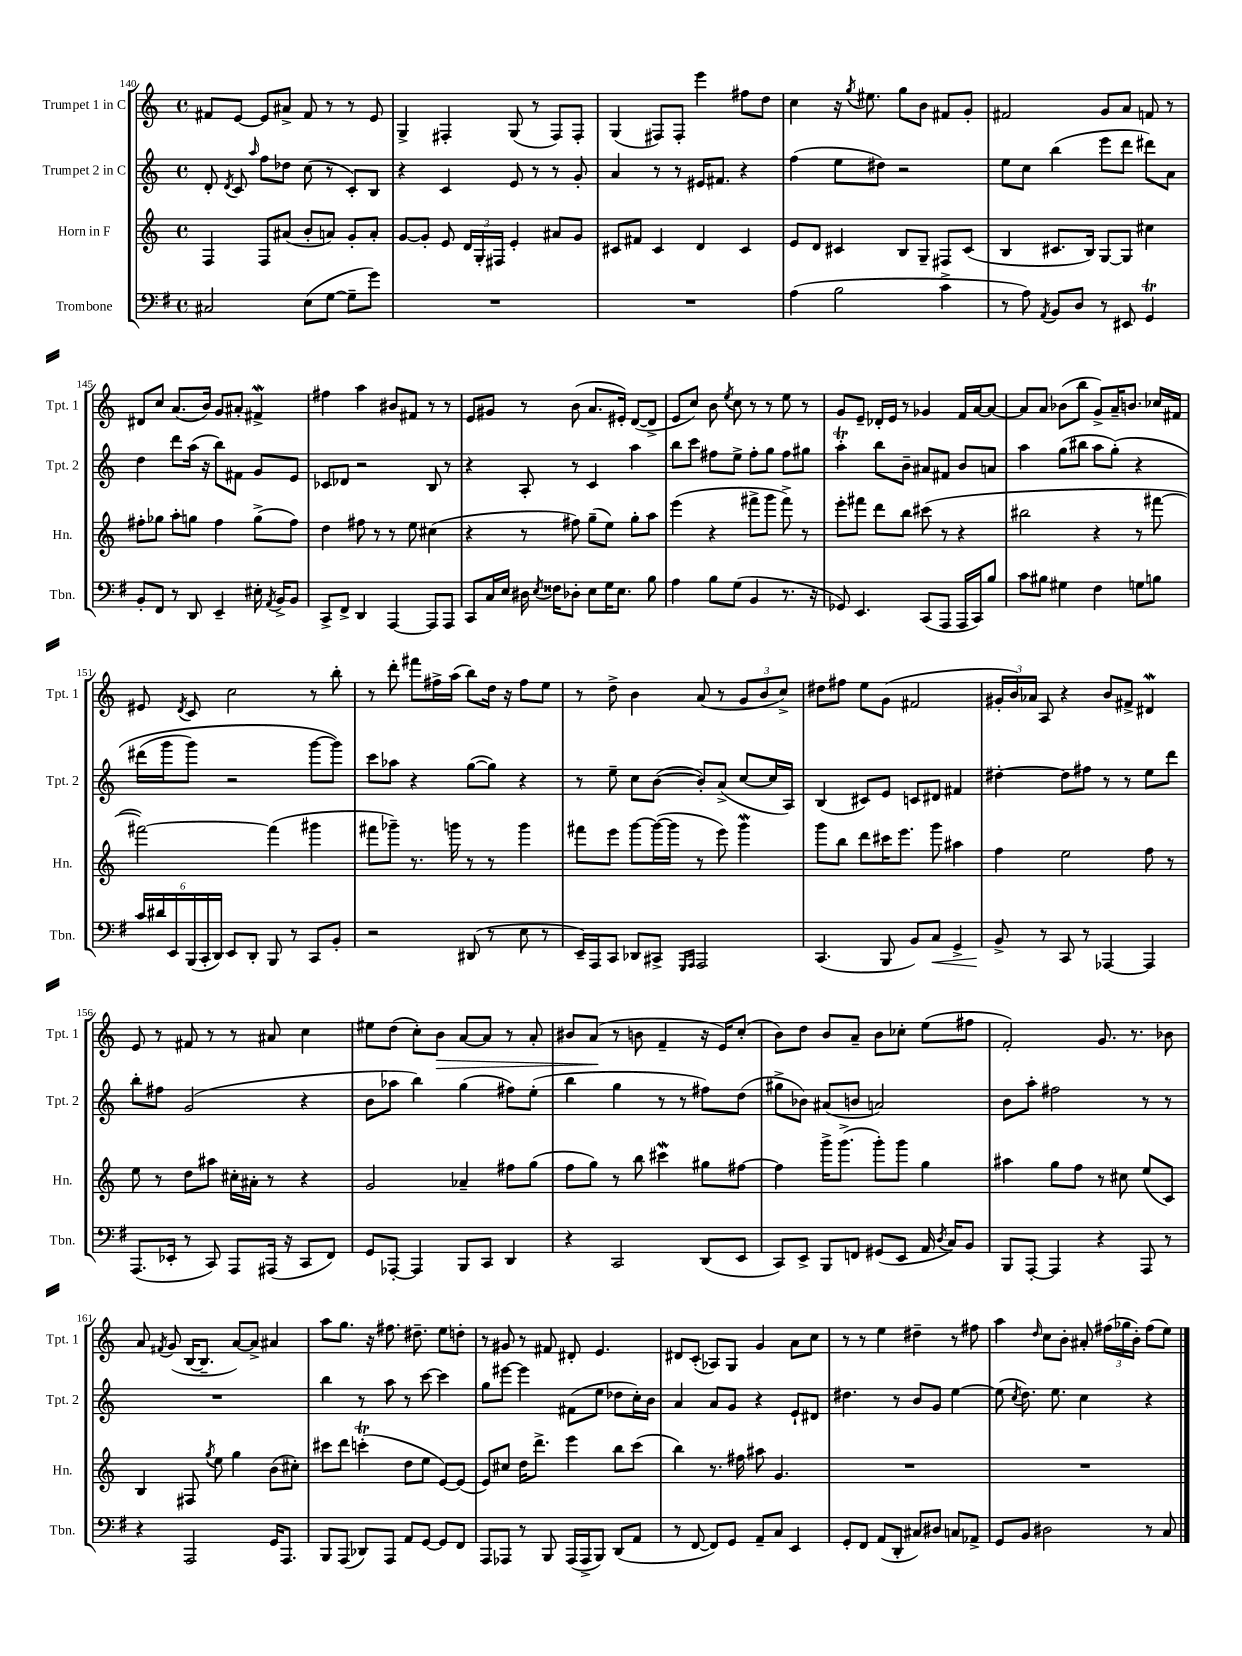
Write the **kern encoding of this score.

**kern	**dynam	**kern	**kern	**kern	**dynam
*part4	*part4	*part3	*part2	*part1	*part1
*staff4	*staff4	*staff3	*staff2	*staff1	*staff1
*I"Trombone	*	*I"Horn in F	*I"Trumpet 2 in C	*I"Trumpet 1 in C	*
*I'Tbn.	*	*I'Hn.	*I'Tpt. 2	*I'Tpt. 1	*
*clefF4	*	*clefG2	*clefG2	*clefG2	*
*k[f#]	*	*k[]	*k[]	*k[]	*
*M4/4	*	*M4/4	*M4/4	*M4/4	*
*met(c)	*	*met(c)	*met(c)	*met(c)	*
=140	=140	=140	=140	=140	=140
2C#X/	.	4F/	8d'/	8f#X/L	.
.	.	.	8qd/	.	.
.	.	.	8c/	[8e/J	.
.	.	.	16qqaa/	.	.
.	.	8F/L	8ff\L	8e/L]	.
.	.	(8a#X/J	8dd-X\J	8a#X^/J	.
(8E\L	.	8b'/L	(8cc\	8f#/	.
[8G\J	.	8an/J)	8r	8r	.
8G~\L]	.	8g'/L	8c'/L)	8r	.
8g\J)	.	8a'/J	8B/J	8e/	.
=141	=141	=141	=141	=141	=141
1r	.	[8g/L	4r	4G^/	.
.	.	8g'/J]	.	.	.
.	.	8e/	4c/	4F#X'/	.
.	.	24d/LL	.	.	.
.	.	24G'/	.	.	.
.	.	24F#X/JJ	.	.	.
.	.	4e'/	8e/	(8G/	.
.	.	.	8r	8r	.
.	.	8a#X/L	8r	8F#/L)	.
.	.	8g/J	8g'/	8F#'/J	.
=142	=142	=142	=142	=142	=142
1r	.	8c#X/L	4a/	(4G/	.
.	.	8f#X/J	.	.	.
.	.	4c#/	8r	8F#X/L)	.
.	.	.	8r	8F#'/J	.
.	.	4d/	16e#X/KL	4eee\	.
.	.	.	8.f#X/J	.	.
.	.	4c#/	4r	8ff#X\L	.
.	.	.	.	8dd\J	.
=143	=143	=143	=143	=143	=143
(4A\	.	8e/L	(4ff\	4cc\	.
.	.	8d/J	.	.	.
2B\	.	4c#X/	8ee\L	16r	.
.	.	.	.	8qgg/	.
.	.	.	.	8.ee#X\	.
.	.	.	8dd#X\J)	.	.
.	.	8B/L	2r	8gg\L	.
.	.	8G~/J	.	8b\J	.
4c^\	.	8F#X/L	.	8f#X/L	.
.	.	(8c#/J	.	8g'/J	.
=144	=144	=144	=144	=144	=144
8r	.	4B/	8ee\L	2f#X/	.
8A\)	.	.	8cc\J	.	.
8qAA/	.	.	.	.	.
8BB/L	.	8.c#X/L	(4bb\	.	.
8D/J	.	.	.	.	.
.	.	16B/Jk)	.	.	.
8r	.	[8G/L	8eee\L	8g/L	.
8EE#X/	.	8G/J]	8ddd\J	8a/J	.
4GGT/	.	4cc#X\	8ddd#X\L)	8fn/	.
.	.	.	8a\J	8r	.
!!LO:LB:g=z
=145	=145	=145	=145	=145	=145
8BB'/L	.	8ff#X'\L	4dd\	8d#X/L	.
8FF#/J	.	8gg-X\J	.	8cc/J	.
8r	.	8aa'\L	8ddd\L	(8.a/L	.
8DD/	.	8ggn\J	(16aa\Jk	.	.
.	.	.	16r	16b/Jk)	.
4EE~/	.	4ff#\	8bb\L)	8g/L	.
.	.	.	8f#X\J	8a#X'/J	.
16E#X'\	.	(8gg^\L	8g/L	4f#XW^/	.
8qAA/	.	.	.	.	.
16BB^/KL	.	.	.	.	.
8BB/J	.	8ff#\J)	8e/J	.	.
=146	=146	=146	=146	=146	=146
8CC^/L	.	4dd\	8c-X/L	4ff#X\	.
8FF#^/J	.	.	8d-X/J	.	.
4DD/	.	8ff#X\	2r	4aa\	.
.	.	8r	.	.	.
[4AAA/	.	8r	.	8b#X/L	.
.	.	8ee\	.	8f#X/J	.
8AAA/L]	.	(4cc#X\	8B/	8r	.
8AAA/J	.	.	8r	8r	.
=147	=147	=147	=147	=147	=147
8CC/L	.	4r	4r	8e/L	.
16C/L	.	.	.	8g#X/J	.
16E/JJ	.	.	.	.	.
16D#X\	.	8r	8A'/	8r	.
8qE/	.	.	.	.	.
16F##X\KL	.	.	.	.	.
8D-X'\J	.	8ff#X\)	8r	(8b\	.
8E\L	.	(8gg~\L	4c/	8.a/L	.
16G\K	.	8ee\J)	.	.	.
8.E\J	.	.	.	16e#X'/Jk)	.
.	.	8gg'\L	4aa\	([8d/L	.
8B\	.	8aa\J	.	8d^/J]	.
=148	=148	=148	=148	=148	=148
4A\	.	(4eee\	8bb\L	8e/L	.
.	.	.	8ccc\J	8cc/J)	.
8B\L	.	4r	8ff#X\L	8b\	.
.	.	.	.	8qee/	.
(8G\J	.	.	8ee^\J	8cc\	.
4BB/	.	8fff#X^\L	8ff#'\L	8r	.
.	.	8ggg\J	8gg\J	8r	.
8.r	.	8fff#^\)	8ff#\L	8ee\	.
.	.	8r	8gg#X\J	8r	.
16r	.	.	.	.	.
=149	=149	=149	=149	=149	=149
8GG-X/)	.	8eee'\L	4aaT'\	8g/L	.
4.EE/	.	8fff#X\J	.	8e~/J	.
.	.	8ddd\L	8bb\L	16d-X'/LL	.
.	.	.	.	16e/JJ	.
.	.	8bb\J	8b~\J	8r	.
(8CC/L	.	(8ccc#X\	8a#X/L	4g-X/	.
8AAA/J	.	8r	8f#X/J	.	.
16AAA/LL	.	4r	8b/L	16f/LL	.
16CC/J)	.	.	.	[16a/J	.
8B/J	.	.	8an/J	8a/J_	.
=150	=150	=150	=150	=150	=150
8c\L	.	2bb#X\	4aa\	8a/L]	.
8B#X\J	.	.	.	8a/J	.
4G#X\	.	.	(8gg\L	(8b-X\L	.
.	.	.	8bb#X\J	8bb\J	.
4F#\	.	4r	8aa\L	8g^/L)	.
.	.	.	(8gg'\J)	16a~/K	.
.	.	.	.	8.bn/J	.
8Gn\L	.	8r	4r	.	.
8Bn\J	.	[8fff#X\	.	16cc-X/LL	.
.	.	.	.	16f#X/JJ	.
!!LO:LB:g=z
=151	=151	=151	=151	=151	=151
24c/LL	.	2fff#X\_)	(16ddd#X\LL	8e#X/	.
24d#X/	.	.	.	.	.
.	.	.	16ggg\J	.	.
24EE/	.	.	.	.	.
.	.	.	.	8qd/	.
(24BBB/	.	.	8ggg\J)	8c/	.
24CC'/	.	.	.	.	.
24DD/JJ)	.	.	.	.	.
8EE/L	.	.	2r	2cc\	.
8DD'/J	.	.	.	.	.
8BBB/	.	(4fff#\]	.	.	.
8r	.	.	.	.	.
8CC/L	.	4ggg#X\	[8ggg\L	8r	.
8BB'/J	.	.	8ggg\J])	8bb'\	.
=152	=152	=152	=152	=152	=152
2r	.	8fff#X\L	8ccc\L	8r	.
.	.	8ggg-X~\J)	8aa-X\J	8ddd'\	.
.	.	8.r	4r	8fff#X\L	.
.	.	.	.	16ff#X^\L	.
.	.	16gggn\	.	(16aa\JJ	.
(8DD#X/	.	8r	([8gg\L	8bb\L)	.
8r	.	8r	8gg\J])	16dd\Jk	.
.	.	.	.	16r	.
8E\	.	4ggg\	4r	8ff#\L	.
8r	.	.	.	8ee\J	.
=153	=153	=153	=153	=153	=153
16EE~/LL)	.	8fff#X\L	8r	8r	.
16AAA/J	.	.	.	.	.
8CC/J	.	8eee\J	8ee~\	8dd^\	.
8DD-X/L	.	[8ggg\L	8cc\L	4b\	.
8CC#X^/J	.	(16ggg\L_	([8b\J	.	.
.	.	16ggg\JJ]	.	.	.
16qqGGG/LL	.	.	.	.	.
16qqAAA/JJ	.	.	.	.	.
2AAA/	.	8r	8b'/L])	(8a/	.
.	.	8eee\)	(8a^/J	8r	.
.	.	4gggW\	[8cc/L	12g/L	.
.	.	.	.	12b/	.
.	.	.	16cc/L]	.	.
.	.	.	.	12cc^/J)	.
.	.	.	16A/JJ)	.	.
=154	=154	=154	=154	=154	=154
(4.CC/	.	8ggg\L	(4B/	8dd#X\L	.
.	.	8bb\J	.	8ff#X\J	.
.	.	8ddd\L	8c#X/L)	8ee\L	.
8BBB/	.	16ccc#X\K	8e/J	(8g\J	.
.	.	8.eee\J	.	.	.
8BB/L)	.	.	8cn/L	2f#X/	.
!	!LO:HP:b	!	!	!	!
8C/J	<	8ggg\	8d#X/J	.	.
4GG^/	.	4aa#X\	4f#X/	.	.
=155	=155	=155	=155	=155	=155
8BB^/	.	4ff\	[4dd#X'\	24g#X'/LL	.
.	.	.	.	24b/)	.
.	.	.	.	24a-X/JJ	.
8r	[	.	.	8A/	.
8CC/	.	2ee\	8dd#\L]	4r	.
8r	.	.	8ff#X\J	.	.
[4AAA-X/	.	.	8r	8b/L	.
.	.	.	8r	8f#X^/J	.
4AAA-/]	.	8ff\	8ee\L	4d#XW/	.
.	.	8r	8ddd\J	.	.
!!LO:LB:g=z
=156	=156	=156	=156	=156	=156
(8.AAA/L	.	8ee\	8bb'\L	8e/	.
.	.	8r	8ff#X\J	8r	.
16EE-X'/Jk	.	.	.	.	.
8r	.	8dd\L	(2g/	8f#X/	.
8CC/)	.	8aa#X\J	.	8r	.
8AAA/L	.	16cc#X'\LL	.	8r	.
.	.	16a#X'\JJ	.	.	.
(16AAA#X/Jk	.	8r	.	8a#X/	.
16r	.	.	.	.	.
8CC/L	.	4r	4r	4cc\	.
8FF#/J)	.	.	.	.	.
=157	=157	=157	=157	=157	=157
8GG/L	.	2g/	8b\L	8ee#X\L	.
[8AAA-X'/J	.	.	8aa-X\J	(8dd\J	.
4AAA-/]	.	.	4bb\)	8cc'\L)	.
!	!	!	!	!	!LO:HP:b
.	.	.	.	8b\J	>
8BBB/L	.	4a-X~/	(4gg\	[8a/L	.
8CC/J	.	.	.	8a/J]	.
4DD/	.	8ff#X\L	8ff#X\L)	8r	.
.	.	(8gg\J	(8ee'\J	8a'/	.
=158	=158	=158	=158	=158	=158
4r	.	8ff\L	4bb\	8b#X/L	.
.	.	8gg\J)	.	(8a/J	.
2CC/	.	8r	4gg\	8r	]
.	.	8bb\	.	8bn\	.
.	.	4ccc#XW\	8r	4f~/	.
.	.	.	8r	.	.
(8DD/L	.	8gg#X\L	8ff#X\L)	16r	.
.	.	.	.	16e/KL)	.
8EE/J	.	[8ff#X\J	(8dd\J	(8cc'/J	.
=159	=159	=159	=159	=159	=159
8CC/L)	.	4ff#\]	8gg#X^\L	8b\L)	.
8EE^/J	.	.	8b-X\J)	8dd\J	.
8BBB/L	.	16ggg^\KL	(8a#X/L	8b/L	.
.	.	(8.ggg^\J	.	.	.
8FFn/J	.	.	8bn/J	8a~/J	.
(8GG#X/L	.	8ggg'\L)	2an/)	8b\L	.
8EE/J	.	8ggg\J	.	8cc-X'\J	.
16AA/	.	4gg\	.	(8ee\L	.
8qD/	.	.	.	.	.
16C/KL)	.	.	.	.	.
8BB/J	.	.	.	8ff#X\J	.
=160	=160	=160	=160	=160	=160
8BBB/L	.	4aa#X\	8b\L	2f'/)	.
[8AAA'/J	.	.	8aa'\J	.	.
4AAA/]	.	8gg\L	2ff#X\	.	.
.	.	8ff\J	.	.	.
4r	.	8r	.	8.g/	.
.	.	8cc#X\	.	.	.
.	.	.	.	8.r	.
8AAA/	.	(8ee/L	8r	.	.
8r	.	8c/J)	8r	8b-X\	.
!!LO:LB:g=z
=161	=161	=161	=161	=161	=161
4r	.	4B/	1r	8a/	.
.	.	.	.	8qf#X/	.
.	.	.	.	(8g/	.
2AAA/	.	8F#X/	.	[16B/KL	.
.	.	.	.	8.B~/J]	.
.	.	8qgg/	.	.	.
.	.	8ee\	.	.	.
.	.	4gg\	.	[8a/L)	.
.	.	.	.	8a^/J]	.
16GG/KL	.	(8b\L	.	4a#X/	.
8.AAA/J	.	.	.	.	.
.	.	8cc#X'\J)	.	.	.
=162	=162	=162	=162	=162	=162
8BBB/L	.	8ccc#X\L	4bb\	8aa\L	.
(8AAA/J	.	8ddd\J	.	8.gg\J	.
8DD-X/L)	.	(4cccnT'\	8r	.	.
.	.	.	.	16r	.
8AAA/J	.	.	8aa\	8.ff#X\	.
8AA/L	.	8dd\L	8r	.	.
.	.	.	.	8.dd#X~\	.
[8GG/J	.	8ee\J	[8ccc\	.	.
8GG/L]	.	[8e/L)	4ccc\]	8ee\L	.
8FF#/J	.	(8e/J]	.	8ddn'\J	.
=163	=163	=163	=163	=163	=163
8AAA/L	.	8e/L)	8gg\L	8r	.
8AAA-X/J	.	8cc#X/J	[8eee#X\J	8g#X/	.
8r	.	16dd\KL	4eee#\]	8r	.
.	.	8.ddd^\J	.	.	.
8BBB/	.	.	.	8f#X/	.
(16AAA-/LL	.	4eee\	(8f#X\L	8d#X'/	.
16AAA-^/J	.	.	.	.	.
8BBB/J)	.	.	8ee\J	4.e/	.
(8DD/L	.	8bb\L	8dd-X\L	.	.
8AA/J	.	(8ccc\J	16cc'\L)	.	.
.	.	.	16b\JJ	.	.
=164	=164	=164	=164	=164	=164
8r	.	4bb\)	4a/	8d#X/L	.
[8FF#/	.	.	.	(8c'/J	.
8FF#/L])	.	8.r	8a/L	8A-X/L)	.
8GG/J	.	.	8g/J	8G/J	.
.	.	16ff#X\	.	.	.
8AA~/L	.	8aa#X\	4r	4g/	.
8C/J	.	4.g/	.	.	.
4EE/	.	.	8e`/L	8a\L	.
.	.	.	8d#X/J	8cc\J	.
=165	=165	=165	=165	=165	=165
8GG'/L	.	1r	4.dd#X\	8r	.
8FF#/J	.	.	.	8r	.
(8AA/L	.	.	.	4ee\	.
8DD'/J	.	.	8r	.	.
8C#X/L)	.	.	8b/L	4dd#X~\	.
8D#X/J	.	.	8g/J	.	.
8Cn/L	.	.	[4ee\	8r	.
8AA-X^/J	.	.	.	8ff#X\	.
=166	=166	=166	=166	=166	=166
8GG/L	.	1r	(8ee\]	4aa\	.
.	.	.	8qcc/	.	.
8BB/J	.	.	8.dd\)	.	.
.	.	.	.	16qqdd/	.
2D#X\	.	.	.	8cc\L	.
.	.	.	8.ee\	.	.
.	.	.	.	8b'\J	.
.	.	.	4cc\	8a#X'/	.
.	.	.	.	(24ff#X\LL	.
.	.	.	.	24gg-X\	.
.	.	.	.	24b'\JJ)	.
8r	.	.	4r	(8ff#\L	.
8C/	.	.	.	8ee\J)	.
==	==	==	==	==	==
*-	*-	*-	*-	*-	*-
